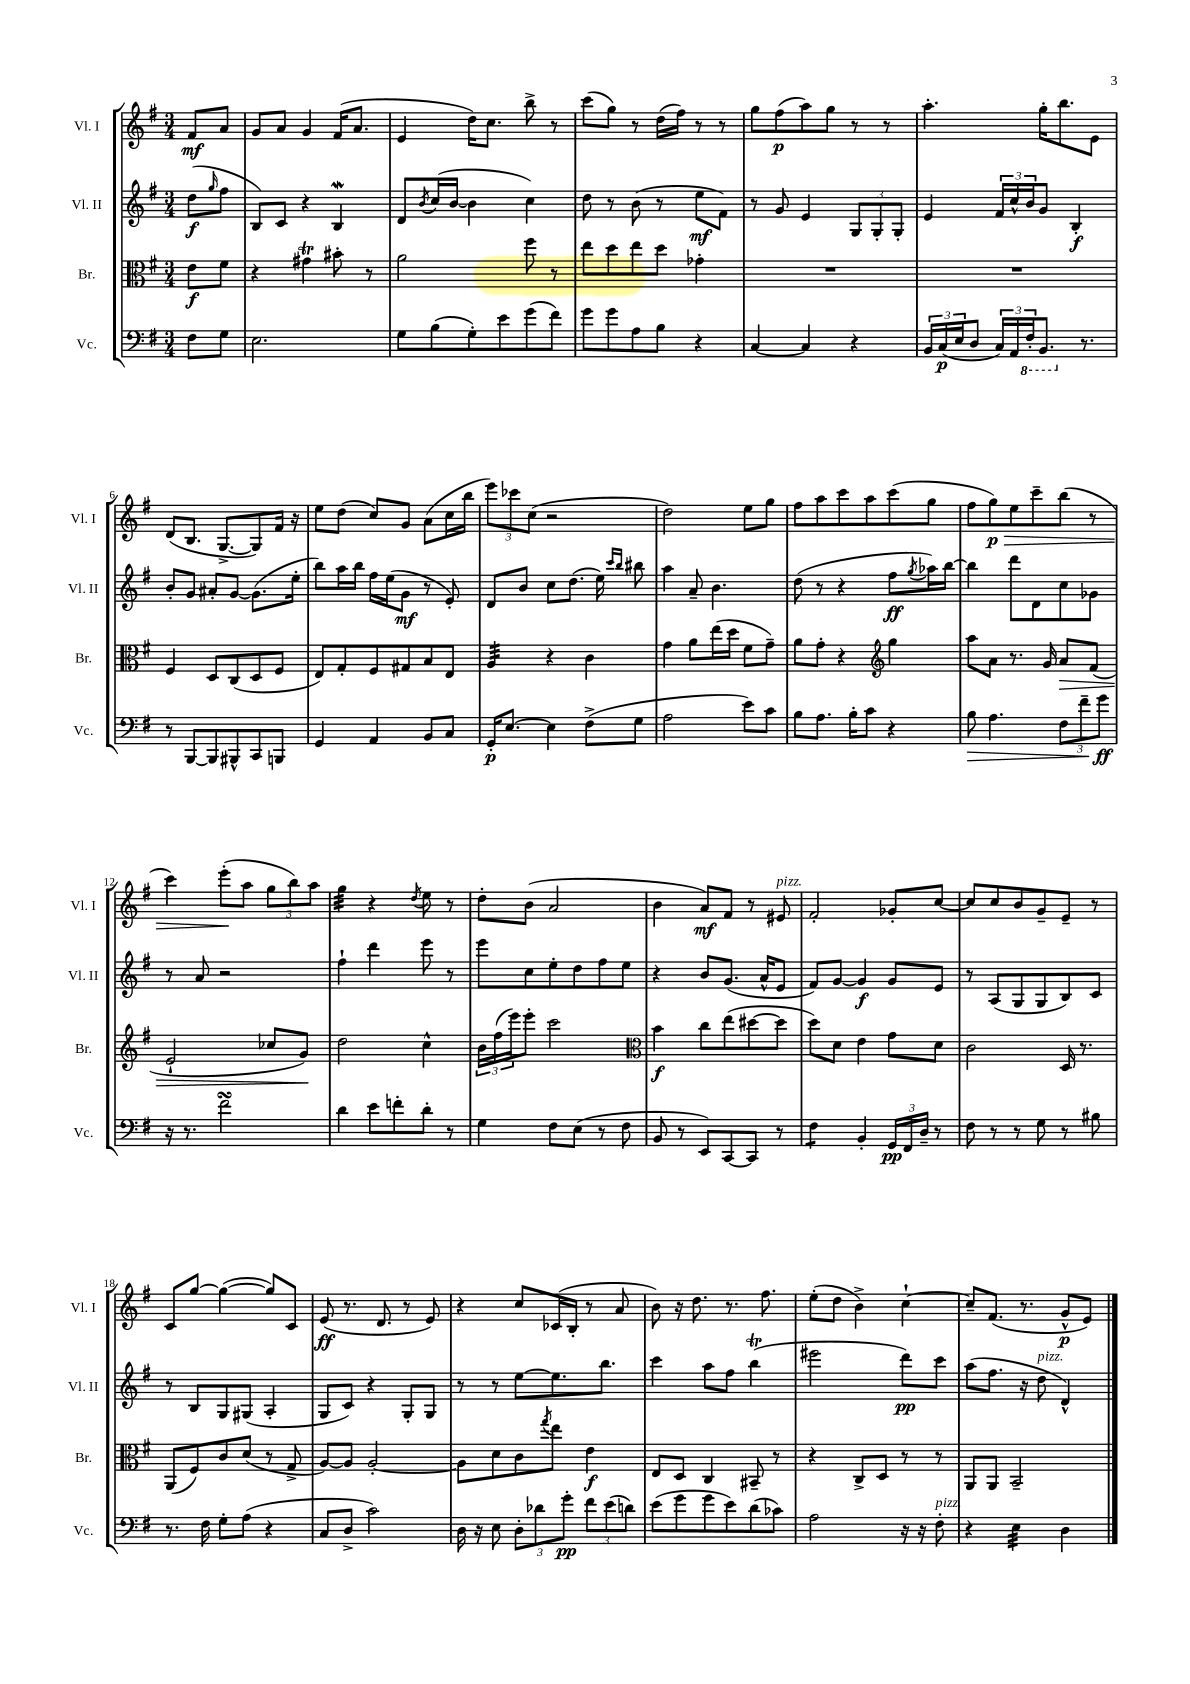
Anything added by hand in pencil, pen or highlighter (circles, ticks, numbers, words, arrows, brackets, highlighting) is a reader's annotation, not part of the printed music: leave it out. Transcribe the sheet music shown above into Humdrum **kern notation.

**kern	**dynam	**kern	**dynam	**kern	**dynam	**kern	**dynam
*part4	*part4	*part3	*part3	*part2	*part2	*part1	*part1
*staff4	*staff4	*staff3	*staff3	*staff2	*staff2	*staff1	*staff1
*I"Vc.	*	*I"Br.	*	*I"Vl. II	*	*I"Vl. I	*
*I'Vc.	*	*I'Br.	*	*I'Vl. II	*	*I'Vl. I	*
*clefF4	*	*clefC3	*	*clefG2	*	*clefG2	*
*k[f#]	*	*k[f#]	*	*k[f#]	*	*k[f#]	*
*M3/4	*	*M3/4	*	*M3/4	*	*M3/4	*
=	=	=	=	=	=	=	=
8F#\L	.	8e\L	f	(8dd\L	f	8f#/L	mf
.	.	.	.	16qqgg/	.	.	.
8G\J	.	8f#\J	.	8ff#\J	.	8a/J	.
=1	=1	=1	=1	=1	=1	=1	=1
2.E\	.	4r	.	8B/L)	.	8g/L	.
.	.	.	.	8c/J	.	8a/J	.
.	.	4g#Xt\	.	4r	.	4g/	.
.	.	8b#X'\	.	4BW/	.	(16f#/KL	.
.	.	.	.	.	.	8.a/J	.
.	.	8r	.	.	.	.	.
=2	=2	=2	=2	=2	=2	=2	=2
8G\L	.	2a\	.	8d/L	.	4e/	.
.	.	.	.	8qb/	.	.	.
(8B\	.	.	.	(16cc/L	.	.	.
.	.	.	.	[16b/JJ	.	.	.
8G'\)	.	.	.	4b\]	.	16dd\KL)	.
.	.	.	.	.	.	8.cc\J	.
8e\	.	.	.	.	.	.	.
(8g\	.	8ff#\	.	4cc\)	.	8bb^\	.
8f#\J)	.	8r	.	.	.	8r	.
=3	=3	=3	=3	=3	=3	=3	=3
8g\L	.	8ee\L	.	8dd\	.	(8ccc\L	.
8g\	.	8dd\	.	8r	.	8gg\J)	.
8A\	.	8ee\	.	(8b\	.	8r	.
8B\J	.	8dd\J	.	8r	.	(16dd\LL	.
.	.	.	.	.	.	16ff#\JJ)	.
4r	.	4g-X'\	.	8ee\L	mf	8r	.
.	.	.	.	8f#\J)	.	8r	.
=4	=4	=4	=4	=4	=4	=4	=4
[4C/	.	2.r	.	8r	.	8gg\L	.
.	.	.	.	8g/	.	(8ff#\	p
4C/]	.	.	.	4e/	.	8aa\)	.
.	.	.	.	.	.	8gg\J	.
4r	.	.	.	12G/L	.	8r	.
.	.	.	.	12G'/	.	.	.
.	.	.	.	.	.	8r	.
.	.	.	.	12G'/J	.	.	.
=5	=5	=5	=5	=5	=5	=5	=5
24BB/LL	.	2.r	.	4e/	.	4.aa'\	.
(24C/	p	.	.	.	.	.	.
24E/J	.	.	.	.	.	.	.
8D/J	.	.	.	.	.	.	.
24C/LL)	.	.	.	24f#/LL	.	.	.
24AA/	.	.	.	24cc^^/	.	.	.
*8ba	*	*	*	*	*	*	*
24FF#'/J	.	.	.	24b/J	.	.	.
8.BBB/J	.	.	.	8g/J	.	16gg'\KL	.
.	.	.	.	.	.	8.bb\	.
.	.	.	.	4B'/	f	.	.
*X8ba	*	*	*	*	*	*	*
8.r	.	.	.	.	.	.	.
.	.	.	.	.	.	8e\J	.
!!LO:LB:g=z
=6	=6	=6	=6	=6	=6	=6	=6
8r	.	4F#/	.	8b'/L	.	(8d/L	.
[8BBB/L	.	.	.	8g/J	.	8.B/J	.
8BBB/]	.	8D/L	.	8a#X'/L	.	.	.
.	.	.	.	.	.	[8.G^/L	.
8BBB#X^^/	.	(8C/	.	[8g/J	.	.	.
8CC/	.	8D/	.	(8.g\L]	.	8G/])	.
8BBBn/J	.	8F#/J	.	.	.	16f#/Jk	.
.	.	.	.	16ee'\Jk	.	16r	.
=7	=7	=7	=7	=7	=7	=7	=7
4GG/	.	8E/L)	.	8bb\L)	.	8ee\L	.
.	.	8G'/	.	16aa\L	.	(8dd\J	.
.	.	.	.	16bb\JJ	.	.	.
4AA/	.	8F#/	.	16ff#\LL	.	8cc/L)	.
.	.	.	.	(16ee\J	.	.	.
.	.	8G#X/	.	8g\J	mf	8g/J	.
8BB/L	.	8B/	.	8r	.	(8a\L	.
8C/J	.	8E/J	.	8e'/)	.	16cc\L	.
.	.	.	.	.	.	16bb\JJ	.
=8	=8	=8	=8	=8	=8	=8	=8
*	*	*tremolo	*	*	*	*	*
16GG'/KL	p	32A/LLL	.	8d/L	.	12eee\L)	.
.	.	32A/	.	.	.	.	.
[8.E/J	.	32A/	.	.	.	.	.
.	.	.	.	.	.	12ccc-X\	.
.	.	32A/	.	.	.	.	.
.	.	32A/	.	8b/J	.	.	.
.	.	32A/	.	.	.	.	.
.	.	.	.	.	.	(12cc\J	.
.	.	32A/	.	.	.	.	.
.	.	32A/JJJ	.	.	.	.	.
*	*	*Xtremolo	*	*	*	*	*
4E\]	.	4r	.	8cc\L	.	2r	.
.	.	.	.	(8.dd\J	.	.	.
(8F#^\L	.	4c\	.	.	.	.	.
.	.	.	.	16ee\)	.	.	.
.	.	.	.	16qqccc/LL	.	.	.
.	.	.	.	16qqbb/JJ	.	.	.
8G\J	.	.	.	8bb#X\	.	.	.
=9	=9	=9	=9	=9	=9	=9	=9
2A\	.	4g\	.	4aa\	.	2dd\)	.
.	.	8a\L	.	8a~/	.	.	.
.	.	(16ee\L	.	4.b\	.	.	.
.	.	16dd\JJ	.	.	.	.	.
8e\L)	.	8f#\L	.	.	.	8ee\L	.
8c\J	.	8g~\J)	.	.	.	8gg\J	.
=10	=10	=10	=10	=10	=10	=10	=10
8B\L	.	8a\L	.	(8dd\	.	8ff#\L	.
8.A\J	.	8g'\J	.	8r	.	8aa\	.
.	.	4r	.	4r	.	8ccc\	.
16B'\KL	.	.	.	.	.	.	.
8c\J	.	.	.	.	.	8aa\	.
*	*	*clefG2	*	*	*	*	*
4r	.	4gg\	.	8ff#\L	ff	(8ccc\	.
.	.	.	.	8qgg/	.	.	.
.	.	.	.	16aa-X\L)	.	8gg\J	.
.	.	.	.	[16bb\JJ	.	.	.
=11	=11	=11	=11	=11	=11	=11	=11
!	!LO:HP:b	!	!	!	!	!	!
8B\	>	8aa\L	.	4bb\]	.	8ff#\L	.
!	!	!	!	!	!	!	!LO:HP:b
4.A\	.	8a\J	.	.	.	8gg\)	> p
.	.	8.r	.	8ddd\L	.	8ee\	.
.	.	.	.	8d\	.	8ccc~\	.
.	.	16g/	.	.	.	.	.
!	!	!	!LO:HP:b	!	!	!	!
12F#\L	.	8a/L	>	8cc\	.	(8bb\J	.
12f#~\	.	.	.	.	.	.	.
.	.	(8f#/J	.	8g-X\J	.	8r	.
12g\J	ff	.	.	.	.	.	.
.	]	.	.	.	.	.	.
!!LO:LB:g=z
=12	=12	=12	=12	=12	=12	=12	=12
16r	.	2e`/	.	8r	.	4ccc\)	.
8.r	.	.	.	.	.	.	.
.	.	.	.	8a/	.	.	.
2f#sSsS\	.	.	.	2r	.	(8eee'\L	.
.	.	.	.	.	.	8aa\J	]
.	.	8cc-X/L	.	.	.	12gg\L	.
.	.	.	.	.	.	12bb\)	.
.	.	8g/J)	.	.	.	.	.
.	.	.	.	.	.	12aa\J	.
.	.	.	]	.	.	.	.
=13	=13	=13	=13	=13	=13	=13	=13
*	*	*	*	*	*	*tremolo	*
4d\	.	2dd\	.	4ff#`\	.	32gg\LLL	.
.	.	.	.	.	.	32gg\	.
.	.	.	.	.	.	32gg\	.
.	.	.	.	.	.	32gg\	.
.	.	.	.	.	.	32gg\	.
.	.	.	.	.	.	32gg\	.
.	.	.	.	.	.	32gg\	.
.	.	.	.	.	.	32gg\JJJ	.
*	*	*	*	*	*	*Xtremolo	*
8e\L	.	.	.	4ddd\	.	4r	.
8fn'\	.	.	.	.	.	.	.
.	.	.	.	.	.	8qdd/	.
8d'\J	.	4cc^^\	.	8eee\	.	8ee\	.
8r	.	.	.	8r	.	8r	.
=14	=14	=14	=14	=14	=14	=14	=14
4G\	.	24b\LL	.	8eee\L	.	8dd'\L	.
.	.	(24ff#\	.	.	.	.	.
.	.	24eee\J)	.	.	.	.	.
.	.	8eee'\J	.	8cc\	.	(8b\J	.
8F#\L	.	2ccc\	.	8ee'\	.	2a/	.
(8E\J	.	.	.	8dd\	.	.	.
8r	.	.	.	8ff#\	.	.	.
8F#\	.	.	.	8ee\J	.	.	.
=15	=15	=15	=15	=15	=15	=15	=15
*	*	*clefC3	*	*	*	*	*
8BB/	.	4b\	f	4r	.	4b\	.
8r	.	.	.	.	.	.	.
8EE/L)	.	8cc\L	.	8b/L	.	8a/L)	mf
[8CC/	.	(8ee\	.	(8.g/J	.	8f#/J	.
8CC/J]	.	[8dd#X\	.	.	.	8r	.
.	.	.	.	16a^^/KL	.	.	.
!	!	!	!	!	!	!LO:TX:a:i:t=pizz.	!
8r	.	8dd#\J]	.	8e/J	.	8e#X/	.
=16	=16	=16	=16	=16	=16	=16	=16
*tremolo	*	*	*	*	*	*	*
8F#\L	.	8dd\L)	.	8f#/L)	.	2f#'/	.
8F#\J	.	8d\J	.	[8g/J	.	.	.
*Xtremolo	*	*	*	*	*	*	*
4BB'/	.	4e\	.	4g/]	f	.	.
24GG/LL	pp	8g\L	.	8g/L	.	8g-X'/L	.
24FF#/	.	.	.	.	.	.	.
24D~/JJ	.	.	.	.	.	.	.
8r	.	8d\J	.	8e/J	.	[8cc/J	.
=17	=17	=17	=17	=17	=17	=17	=17
8F#\	.	2c\	.	8r	.	8cc/L]	.
8r	.	.	.	(8A/L	.	8cc/	.
8r	.	.	.	8G/	.	8b/	.
8G\	.	.	.	8G/	.	8g~/	.
8r	.	16D/	.	8B/)	.	8e~/J	.
.	.	8.r	.	.	.	.	.
8B#X\	.	.	.	8c/J	.	8r	.
!!LO:LB:g=z
=18	=18	=18	=18	=18	=18	=18	=18
8.r	.	(8AA/L	.	8r	.	8c/L	.
.	.	8F#/)	.	8B/L	.	[8gg/J	.
16F#\	.	.	.	.	.	.	.
8G'\L	.	8c/	.	8G/	.	(4gg\_	.
(8A\J	.	(8d/J	.	(8G#X/J	.	.	.
4r	.	8r	.	4A'/	.	8gg/L])	.
.	.	8G^/	.	.	.	8c/J	.
=19	=19	=19	=19	=19	=19	=19	=19
8C/L	.	[8A/L)	.	8G/L	.	(8e/	ff
8D^/J	.	8A/J]	.	8c/J)	.	8.r	.
2c\)	.	[2A'/	.	4r	.	.	.
.	.	.	.	.	.	8.d/	.
.	.	.	.	8G'/L	.	8r	.
.	.	.	.	8G/J	.	8e/)	.
=20	=20	=20	=20	=20	=20	=20	=20
16D\	.	8A\L]	.	8r	.	4r	.
16r	.	.	.	.	.	.	.
8E\	.	8d\	.	8r	.	.	.
12D'\L	.	8c\	.	[8ee\L	.	8cc/L	.
12d-X\	.	.	.	.	.	.	.
.	.	8qgg/	.	.	.	.	.
.	.	8ee\J	.	8.ee\]	.	(16c-X/L	.
12g'\J	pp	.	.	.	.	.	.
.	.	.	.	.	.	16B'/JJ	.
12f#\L	.	4e\	f	.	.	8r	.
.	.	.	.	8.bb\J	.	.	.
(12e\	.	.	.	.	.	.	.
.	.	.	.	.	.	8a/	.
12dn\J)	.	.	.	.	.	.	.
=21	=21	=21	=21	=21	=21	=21	=21
(8e\L	.	8E/L	.	4ccc\	.	8b\)	.
8g\	.	8D/J	.	.	.	16r	.
.	.	.	.	.	.	8.dd\	.
8g\	.	4C/	.	8aa\L	.	.	.
8e\)	.	.	.	8ff#\J	.	8.r	.
(8d\	.	8BB#X~/	.	(4bbt\	.	.	.
.	.	.	.	.	.	8.ff#\	.
8c-X\J)	.	8r	.	.	.	.	.
=22	=22	=22	=22	=22	=22	=22	=22
2A\	.	4r	.	2eee#X\	.	(8ee'\L	.
.	.	.	.	.	.	8dd\J	.
.	.	8C^/L	.	.	.	4b^\)	.
.	.	8D/J	.	.	.	.	.
16r	.	8r	.	8ddd\L)	pp	[4cc`\	.
16r	.	.	.	.	.	.	.
!LO:TX:a:i:t=pizz.	!	!	!	!	!	!	!
8F#'\	.	8r	.	8ccc\J	.	.	.
=23	=23	=23	=23	=23	=23	=23	=23
4r	.	8AA/L	.	(8aa\L	.	8cc~/L]	.
.	.	8AA/J	.	8.ff#\J	.	(8.f#/J	.
*tremolo	*	*	*	*	*	*	*
32E\LLL	.	2BB~/	.	.	.	.	.
32E\	.	.	.	.	.	.	.
32E\	.	.	.	16r	.	8.r	.
32E\	.	.	.	.	.	.	.
!	!	!	!	!LO:TX:a:i:t=pizz.	!	!	!
32E\	.	.	.	8dd\	.	.	.
32E\	.	.	.	.	.	.	.
32E\	.	.	.	.	.	.	.
32E\JJJ	.	.	.	.	.	.	.
*Xtremolo	*	*	*	*	*	*	*
4D\	.	.	.	4d^^/)	.	8g^^/L	p
.	.	.	.	.	.	8e/J)	.
==	==	==	==	==	==	==	==
*-	*-	*-	*-	*-	*-	*-	*-
